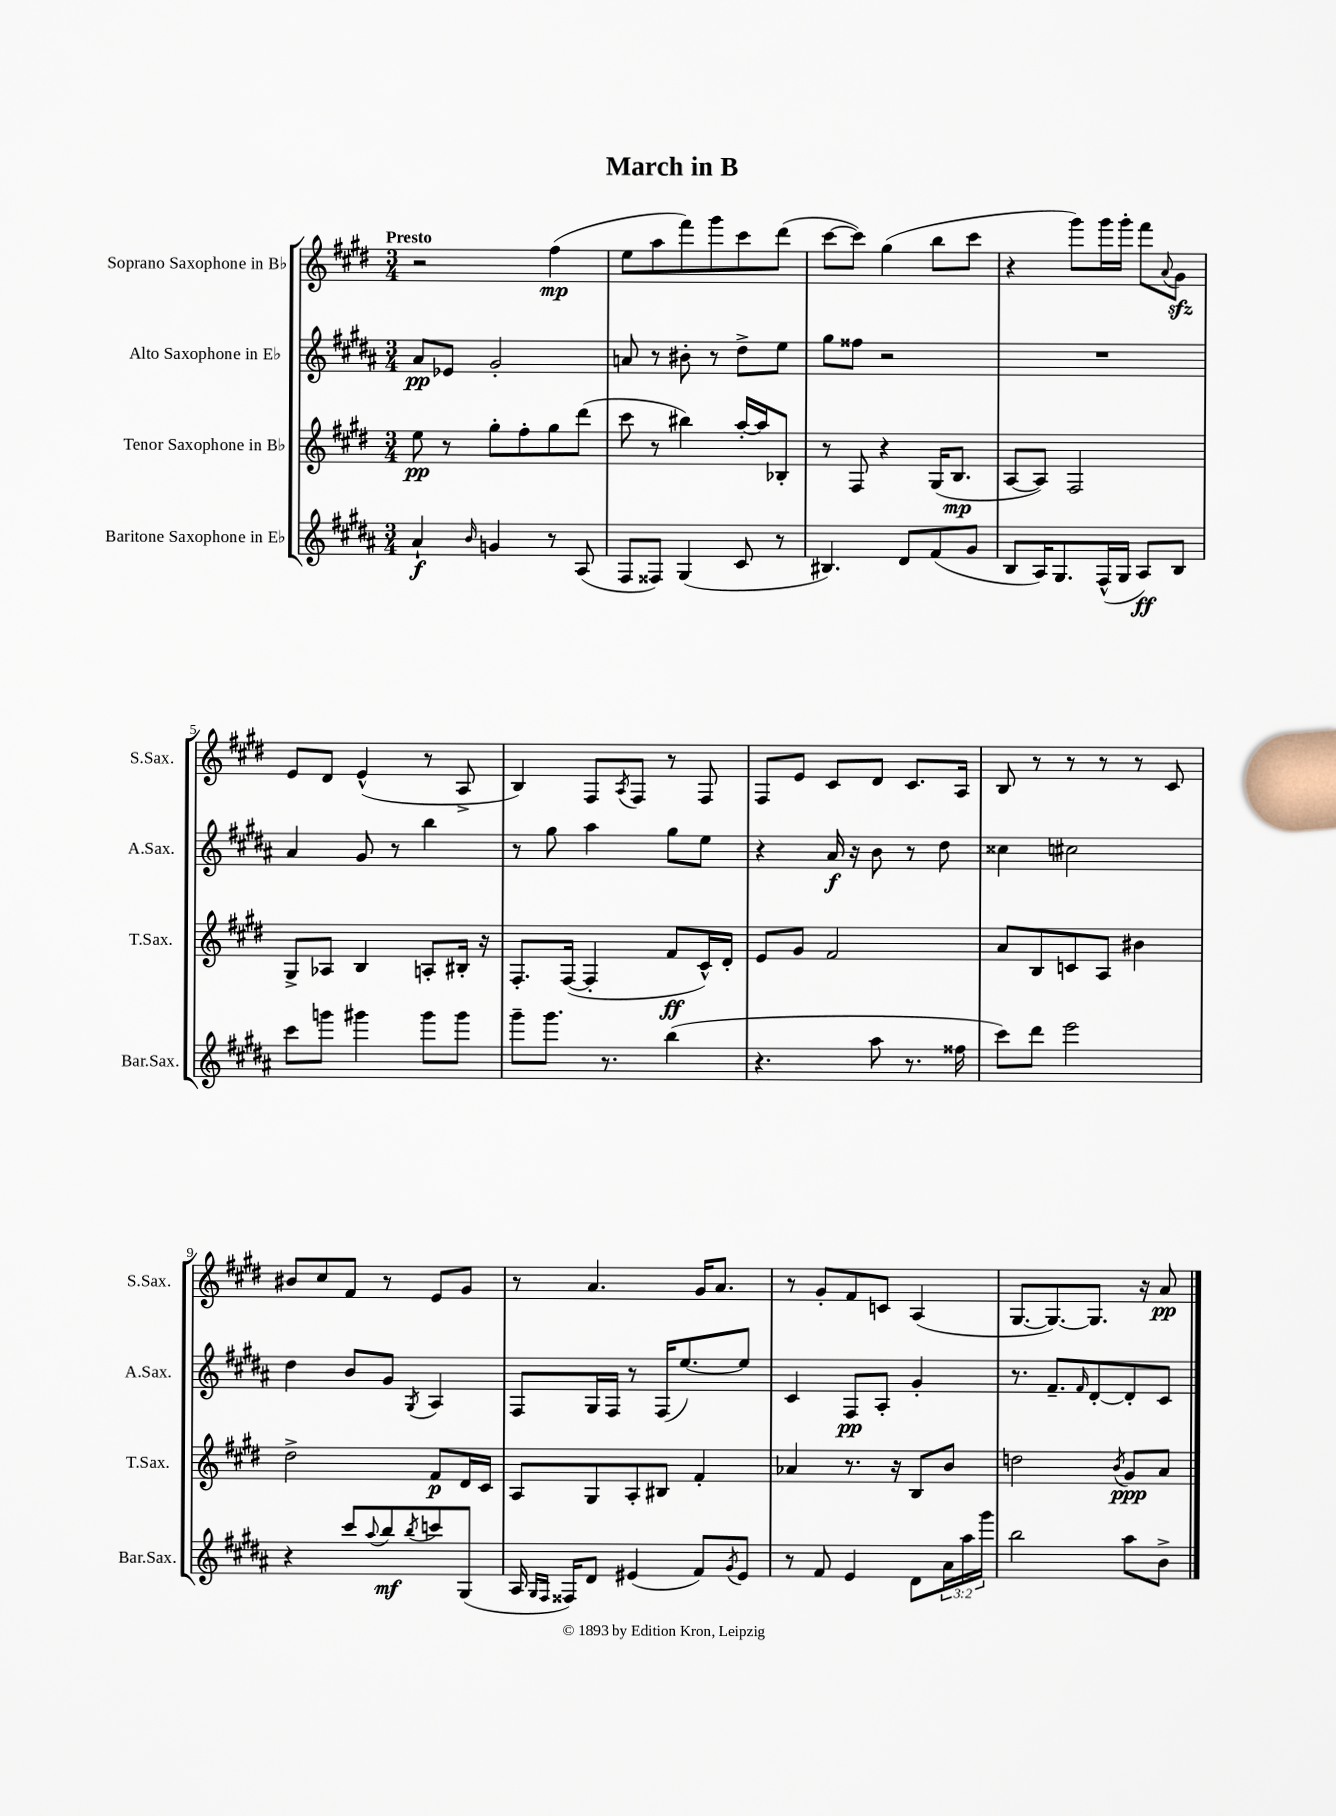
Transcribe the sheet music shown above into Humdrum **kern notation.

**kern	**kern	**kern	**kern
*staff4	*staff3	*staff2	*staff1
*clefG2	*clefG2	*clefG2	*clefG2
*k[f#c#g#d#a#]	*k[f#c#g#d#]	*k[f#c#g#d#a#]	*k[f#c#g#d#]
*M3/4	*M3/4	*M3/4	*M3/4
4a#`/	8ee\	8a#/L	2r
.	8r	8e-/J	.
16qqb/	.	.	.
4g/	8gg#'\L	2g#'/	.
.	8ff#'\	.	.
8r	8gg#\	.	(4ff#\
(8A#/	(8ddd#\J	.	.
=	=	=	=
8F#/L	8ccc#\	8a/	8ee\L
8F##/J)	8r	8r	8aa\
(4G#/	4bb#\)	8b#'\	8fff#\)
.	.	8r	8ggg#\
8c#/	[16aa'/LL	8dd#^\L	8ccc#\
.	16aa/]J	.	.
8r	8B-'/J	8ee\J	(8ddd#\J
=	=	=	=
4.B#/)	8r	8gg#\L	[8ccc#\L
.	8F#/	8ff##\J	8ccc#\]J)
.	4r	2r	(4gg#\
8d#/L	.	.	.
(8f#/	(16G#/LK	.	8bb\L
.	8.B/J	.	.
8g#/J	.	.	8ccc#\J
=	=	=	=
8B/L	[8A/L	2.r	4r
16A#/K)	8A/]J)	.	.
8.G#/	.	.	.
.	2F#/	.	8ggg#\L)
(16F#^^/L	.	.	16ggg#\L
16G#/JJ	.	.	16ggg#'\JJ
8A#/L)	.	.	8fff#\L
.	.	.	8qqa/
8B/J	.	.	8g#\J
=	=	=	=
8ccc#\L	8G#^/L	4a#/	8e/L
8ggg\J	8A-/J	.	8d#/J
4ggg#\	4B/	8g#/	(4e^^/
.	.	8r	.
8ggg#\L	8A'/L	4bb\	8r
8ggg#\J	16B#'/Jk	.	8A^/
.	16r	.	.
=	=	=	=
8ggg#~\L	8.F#'/L	8r	4B/)
8.ggg#\J	.	8gg#\	.
.	([16F#/Jk	.	.
.	4F#'/]	4aa#\	8F#/L
8.r	.	.	.
.	.	.	8qA/
.	.	.	8F#/J
(4bb\	8f#/L	8gg#\L	8r
.	16c#^^/L)	8ee\J	8F#/
.	16d#'/JJ	.	.
=	=	=	=
4.r	8e/L	4r	8F#/L
.	8g#/J	.	8e/J
.	2f#/	16a#/	8c#/L
.	.	16r	.
8aa#\	.	8b\	8d#/J
8.r	.	8r	8.c#/L
.	.	8dd#\	.
16ff##\	.	.	16A/Jk
=	=	=	=
8ccc#\L)	8a/L	4cc##\	8B/
8ddd#\J	8B/	.	8r
2eee\	8c/	2cc#\	8r
.	8A/J	.	8r
.	4b#\	.	8r
.	.	.	8c#/
=	=	=	=
4r	2dd#^\	4dd#\	8b#/L
.	.	.	8cc#/
8ccc#/L	.	8b/L	8f#/J
8qqaa#/	.	.	.
8bb/	.	8g#/J	8r
8qbb/	.	8qG#/	.
8ccc/	8f#/L	4A#/	8e/L
(8G#/J	16d#/L	.	8g#/J
.	16c#/JJ	.	.
=	=	=	=
16A#/	8A/L	8F#/L	8r
16qqG#/LL	.	.	.
16qqF#/JJ	.	.	.
16F##/LK)	.	.	.
8d#/J	8G#/	16G#/L	4.a/
.	.	16F#/JJ	.
(4e#/	8A'/	8r	.
.	8B#/J	(16F#/LK	.
.	.	[8.ee/)	.
8f#/L)	4f#'/	.	16g#/LK
.	.	.	8.a/J
8qg#/	.	.	.
8e#/J	.	8ee/]J	.
=	=	=	=
8r	4a-/	4c#/	8r
8f#/	.	.	8g#'/L
4e/	8.r	8F#/L	8f#/
.	.	8A#'/J	8c/J
.	16r	.	.
8d#\L	8B/L	4g#'/	(4A/
24a#\L	8b/J	.	.
24aa#\	.	.	.
24ggg#\JJ	.	.	.
=	=	=	=
2bb\	2dd\	8.r	[8.G#/L
.	.	8.f#~/L	8.G#/_)
.	.	16qqf#/	.
.	.	[8d#'/	8.G#/]J
.	8qb/	.	.
8aa#\L	8g#/L	8d#'/]	.
.	.	.	16r
8b^\J	8a/J	8c#/J	8a/
==	==	==	==
*-	*-	*-	*-
